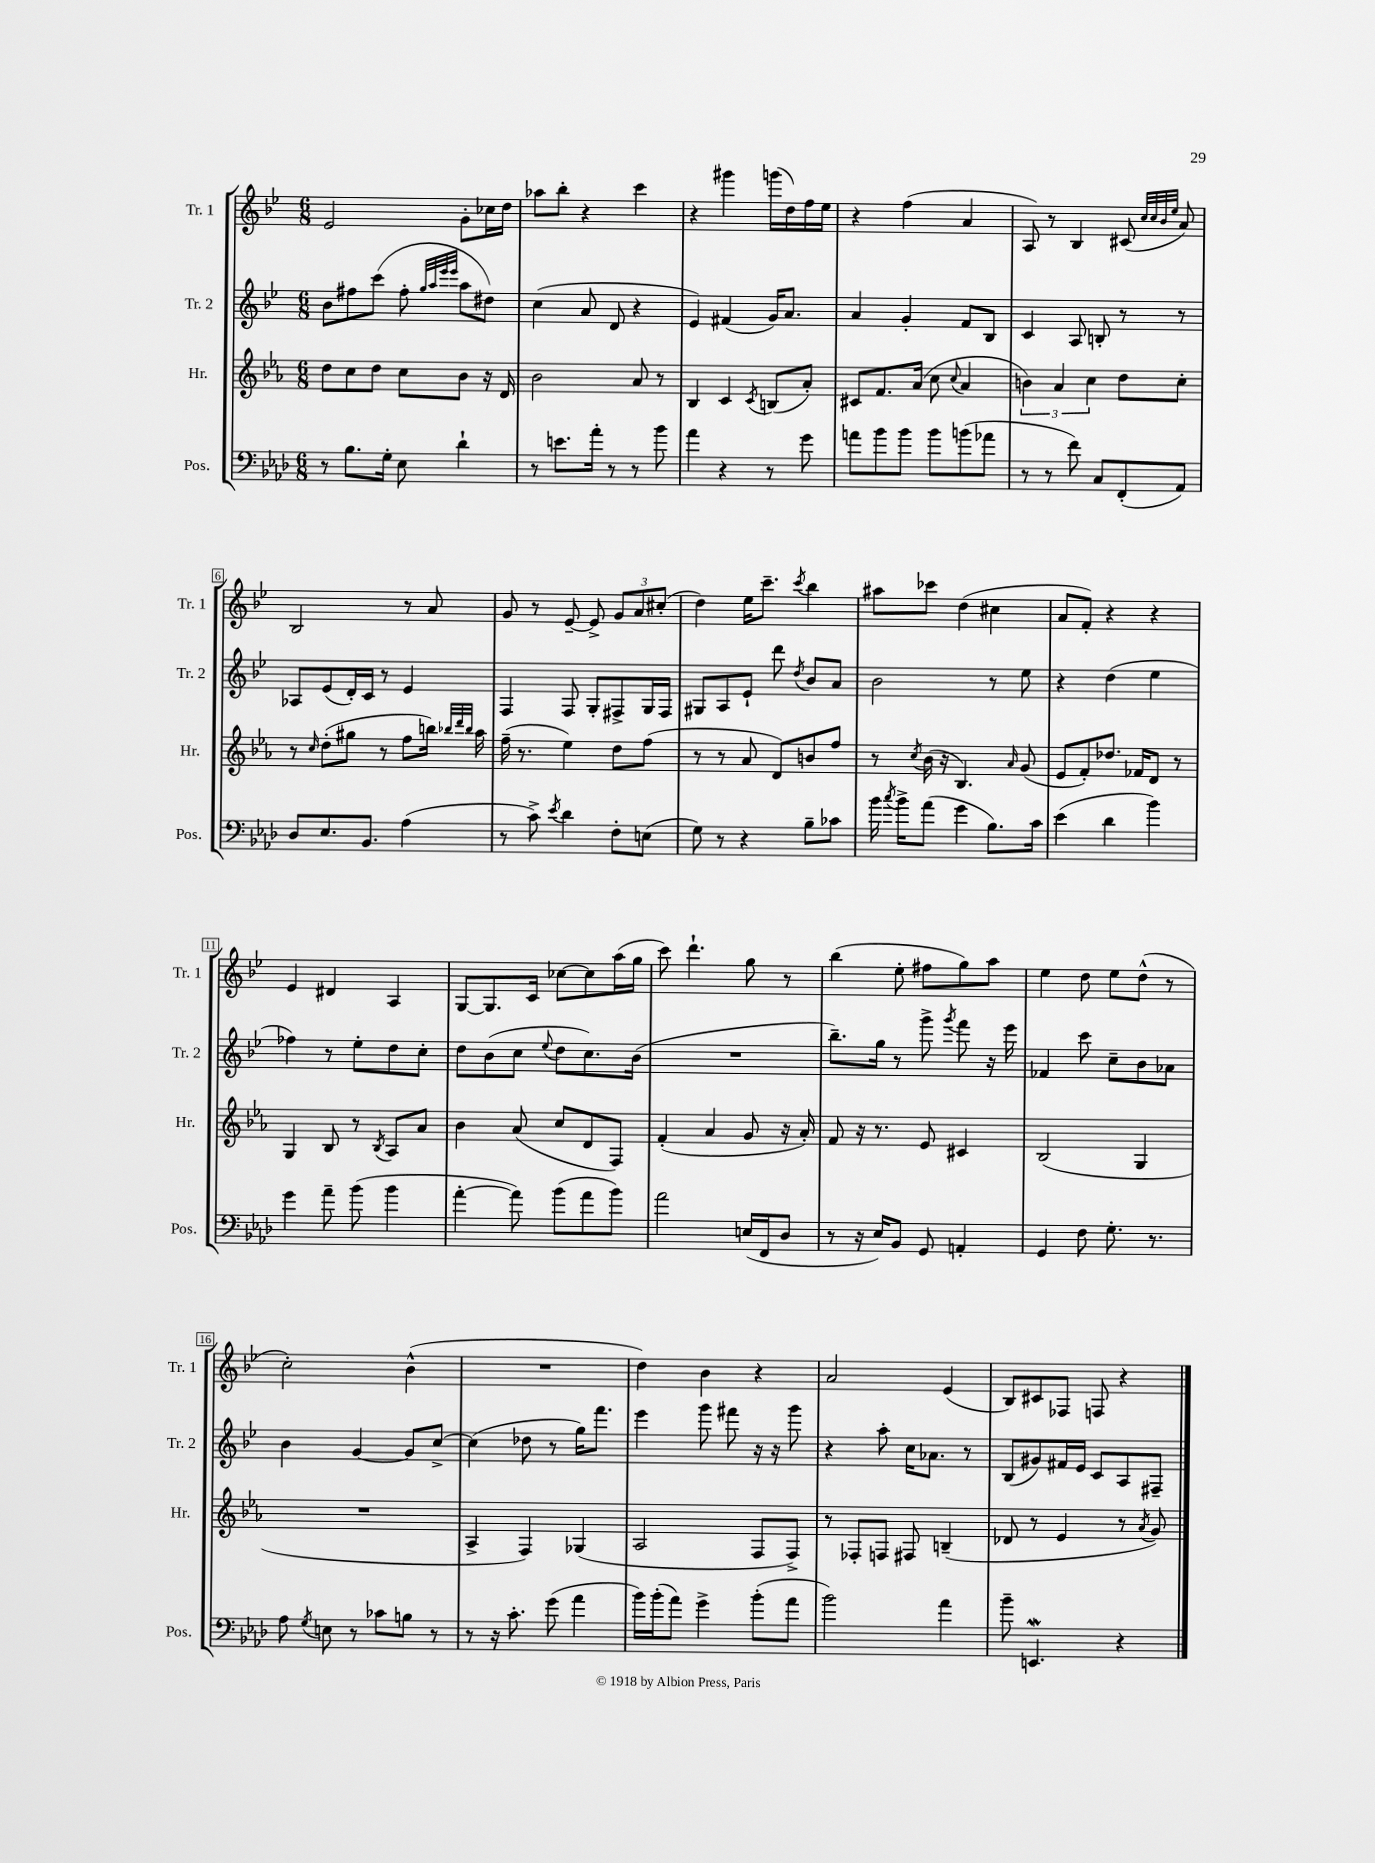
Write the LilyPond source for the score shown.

<<
\new StaffGroup <<
\new Staff = "s0" \with { instrumentName = "Tr. 1" shortInstrumentName = "Tr. 1" } {
    \clef treble \key bes \major \numericTimeSignature \time 6/8
    \autoBeamOff ees'2 g'8[-. ces''16 d''16] |
    aes''8[ bes''8]-. r4 c'''4 |
    r4 gis'''4 g'''16[( d''16) f''16 ees''16] |
    r4 f''4( a'4 |
    a8) r8 bes4 cis'8( \grace { c''32[ c''32 bes'32 ees''32] } a'8) |
    bes2 r8 a'8 |
    g'8 r8 ees'8~-- ees'8-> \tuplet 3/2 { g'8[ a'8 cis''8]-.( } |
    d''4) ees''16[ c'''8.]-- \acciaccatura { c'''8 } bes''4 |
    ais''8[ ces'''8] d''4( cis''4 |
    a'8[ f'8]-.) r4 r4 |
    ees'4 dis'4 a4 |
    g8[~ g8. c'16] ces''8[~ ces''8 a''16( g''16] |
    c'''8) d'''4.-! g''8 r8 |
    bes''4( ees''8-. fis''8[ g''8) a''8] |
    ees''4 d''8 ees''8[ d''8]-^( r8 |
    c''2-.) bes'4-^( |
    R2. |
    d''4) bes'4 r4 |
    a'2 ees'4( |
    bes8[) cis'8 fes8] f8 r4 \bar "|." |
}
\new Staff = "s1" \with { instrumentName = "Tr. 2" shortInstrumentName = "Tr. 2" } {
    \clef treble \key bes \major \numericTimeSignature \time 6/8
    \autoBeamOff bes'8[ fis''8 c'''8]( fis''8-. \grace { g''32[ a''32 ees'''32 ees'''32] } a''8[ dis''8]) |
    c''4( a'8 d'8 r4 |
    ees'4) fis'4( g'16[) a'8.] |
    a'4 g'4-. f'8[ bes8] |
    c'4 a8 b8-. r8 r8 |
    aes8[ ees'8( d'16-.) c'16] r8 ees'4 |
    f4 f8 g8[-. fis8-> g16 fis16] |
    gis8[ a8 ees'8]-! d'''8 \acciaccatura { d''8 } bes'8[ a'8] |
    bes'2 r8 ees''8 |
    r4 d''4( ees''4 |
    fes''4) r8 ees''8[-. d''8 c''8]-. |
    d''8[ bes'8( c''8] \appoggiatura { ees''8 } d''8[ c''8.) bes'16]( |
    R2. |
    bes''8.[--) g''16] r8 g'''8-> \acciaccatura { g'''8 } f'''8 r16 ees'''16 |
    fes'4 c'''8 c''8[-- bes'8 aes'8] |
    bes'4 g'4~ g'8[ c''8]~-> |
    c''4( des''8 r8 g''16[) f'''8.] |
    ees'''4 g'''8 fis'''8 r16 r16 g'''8 |
    r4 a''8-. c''16[ aes'8.] r8 |
    bes8[( gis'8) fis'16 ees'16] c'8[ a8 fis8]-- \bar "|." |
}
\new Staff = "s2" \with { instrumentName = "Hr." shortInstrumentName = "Hr." } {
    \clef treble \key ees \major \numericTimeSignature \time 6/8
    \autoBeamOff d''8[ c''8 d''8] c''8[ bes'8] r16 d'16 |
    bes'2 aes'8 r8 |
    bes4 c'4 \acciaccatura { c'8 } b8[( aes'8]-.) |
    cis'8[ f'8. aes'16]( c''8 \appoggiatura { c''8 } aes'4 |
    \tuplet 3/2 { b'4) aes'4 c''4 } d''8[ c''8]-. |
    r8 \grace { c''16 } d''8[-.( gis''8] r8 f''8[ b''16]) \grace { bes''32[ d'''32 bes''32] } aes''16 |
    f''16--( r8. ees''4) d''8[ f''8]( |
    r8 r8 aes'8 d'8[) b'8 f''8] |
    r8 \acciaccatura { c''8 } bes'16( r16 bes4.) \grace { aes'16 } g'8( |
    ees'8[ f'8-.) des''8.] fes'16[ d'8] r8 |
    g4 bes8 r8 \acciaccatura { bes8 } aes8[ aes'8] |
    bes'4 aes'8( c''8[ d'8 f8]) |
    f'4-.( aes'4 g'8 r16 aes'16-.) |
    f'8 r16 r8. ees'8 cis'4 |
    bes2( g4 |
    R2. |
    aes4-> f4) ges4( |
    aes2 f8[ f8]->) |
    r8 fes8[-. f8] fis8 b4--( |
    des'8 r8 ees'4 r8 \acciaccatura { aes'8 } g'8) \bar "|." |
}
\new Staff = "s3" \with { instrumentName = "Pos." shortInstrumentName = "Pos." } {
    \clef bass \key aes \major \numericTimeSignature \time 6/8
    \autoBeamOff r8 bes8.[ g16]-. ees8 des'4-! |
    r8 e'8.[ aes'16]-. r8 r8 bes'8 |
    aes'4 r4 r8 g'8 |
    a'8[ bes'8 bes'8] bes'8[ b'8( aes'8] |
    r8 r8 f'8) c8[ f,8-.( aes,8]) |
    des8[ ees8. bes,8.] aes4( |
    r8 c'8->) \acciaccatura { ees'8 } des'4 f8[-. e8]( |
    g8) r8 r4 bes8[-- ces'8] |
    bes'16 \acciaccatura { c''8 } bes'16[-> aes'8]( g'4 bes8.[) c'16] |
    ees'4( des'4 bes'4) |
    g'4 aes'8-- bes'8( bes'4 |
    aes'4~-. aes'8) bes'8[( aes'8 bes'8]) |
    aes'2 e16[( f,16 des8] |
    r8 r16 ees16[) bes,8] g,8 a,4-. |
    g,4 f8 g8.-. r8. |
    aes8 \acciaccatura { g8 } e8 r8 ces'8[ b8] r8 |
    r8 r16 c'8.-. g'8( aes'4 |
    bes'16[) bes'16-.( aes'8]) g'4-> bes'8[-.( aes'8] |
    bes'2) aes'4 |
    bes'8-- e,4.\mordent r4 \bar "|." |
}
>>
>>
\layout { \context { \Score \override BarNumber.stencil = #(make-stencil-boxer 0.1 0.3 ly:text-interface::print) } }
